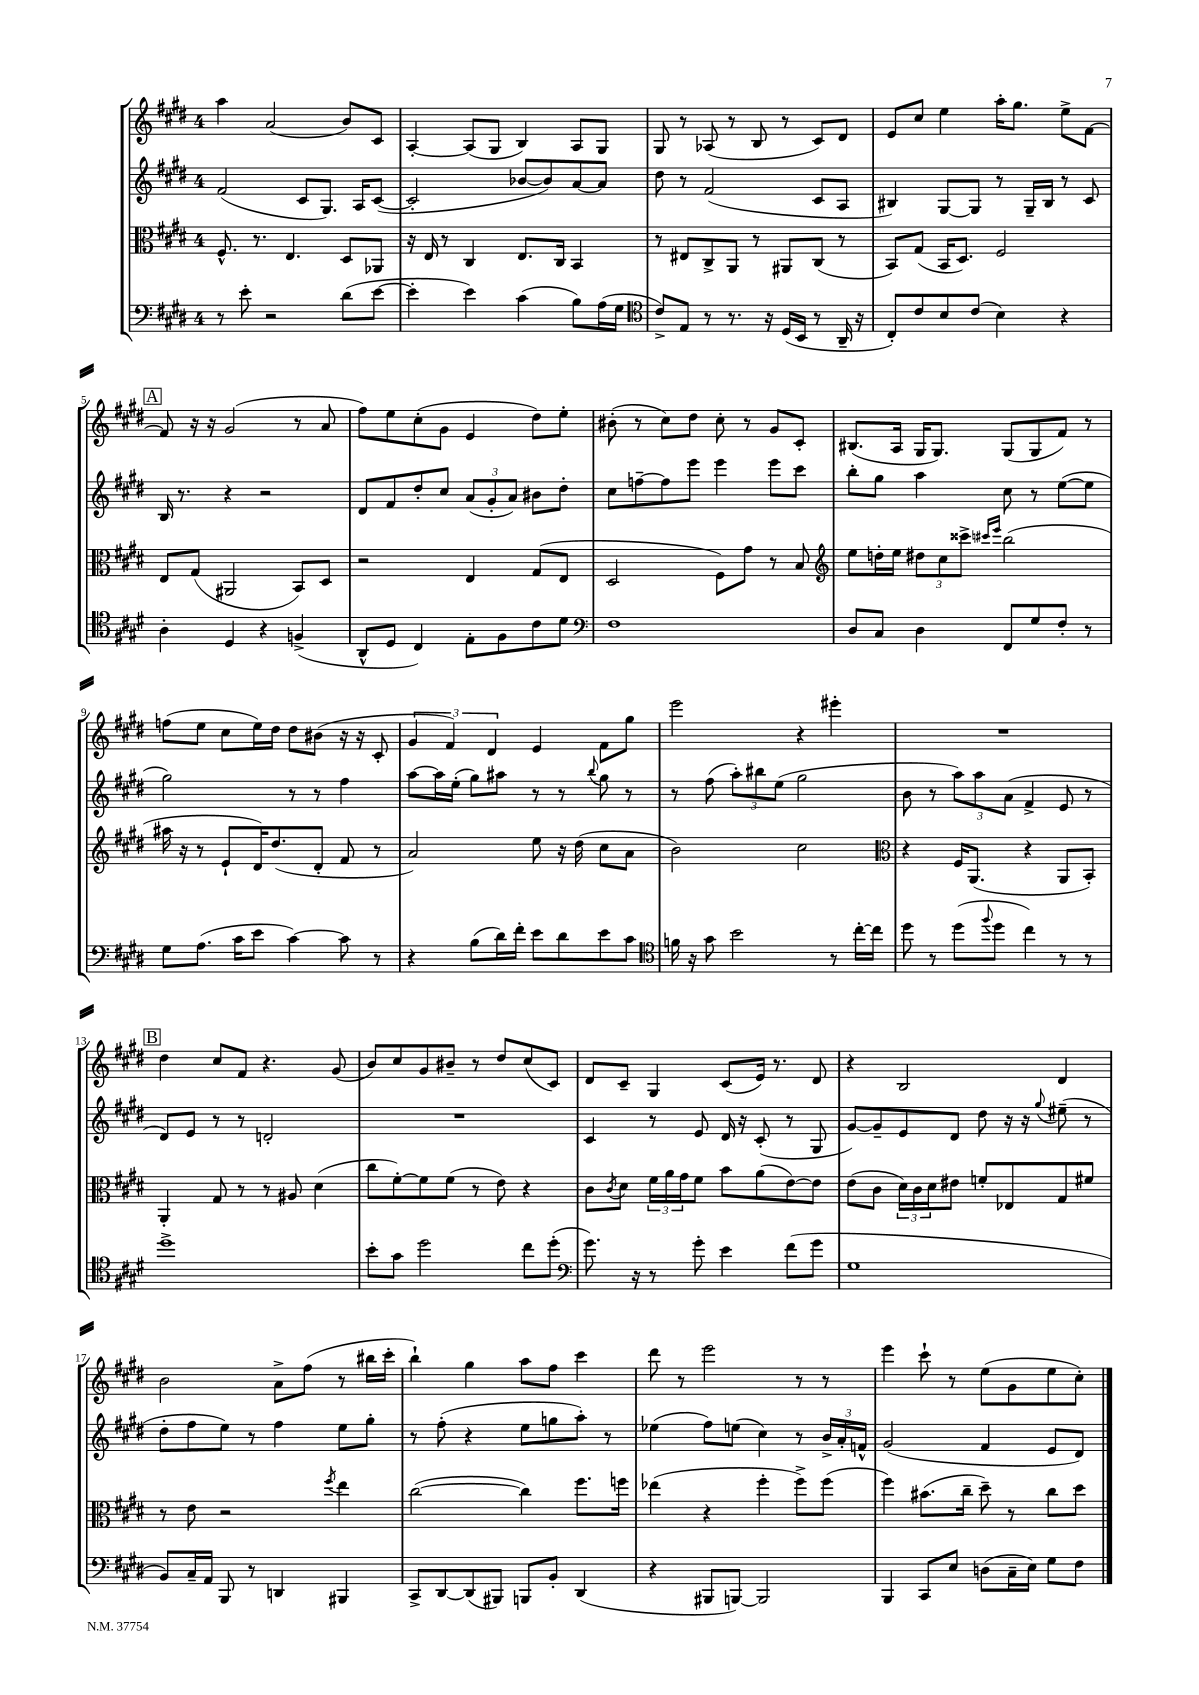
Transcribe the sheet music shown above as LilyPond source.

<<
\new StaffGroup <<
\new Staff = "s0" {
    \clef treble \key e \major \once \override Staff.TimeSignature.style = #'single-digit \time 4/4
    a''4 a'2( b'8) cis'8 |
    a4~-. a8( gis8 b4) a8 gis8 |
    gis8 r8 aes8( r8 b8 r8 cis'8) dis'8 |
    e'8 cis''8 e''4 a''16-. gis''8. e''8-> fis'8~ |
    \mark \markup { \box "A" } fis'8 r16 r16 gis'2( r8 a'8 |
    fis''8) e''8 cis''8-.( gis'8 e'4 dis''8) e''8-. |
    bis'8-.( r8 cis''8) dis''8 cis''8-. r8 gis'8 cis'8-. |
    bis8.( a16 gis16 gis8.) gis8( gis8 fis'8) r8 |
    f''8( e''8 cis''8 e''16) dis''16 dis''8 bis'8( r16 r16 cis'8-. |
    \tuplet 3/2 { gis'4 fis'4) dis'4 } e'4 fis'8 gis''8 |
    e'''2 r4 eis'''4-. |
    R1 |
    \mark \markup { \box "B" } dis''4 cis''8 fis'8 r4. gis'8( |
    b'8) cis''8 gis'8 bis'8-- r8 dis''8 cis''8( cis'8) |
    dis'8 cis'8-- gis4 cis'8( e'16) r8. dis'8 |
    r4 b2 dis'4 |
    b'2 a'8-> fis''8( r8 bis''16 cis'''16-. |
    b''4-!) gis''4 a''8 fis''8 cis'''4 |
    dis'''8 r8 e'''2 r8 r8 |
    e'''4 cis'''8-! r8 e''8( gis'8 e''8 cis''8-.) \bar "|." |
}
\new Staff = "s1" {
    \clef treble \key e \major \once \override Staff.TimeSignature.style = #'single-digit \time 4/4
    fis'2( cis'8 gis8.) a16 cis'8~( |
    cis'2-. bes'8~ bes'8) a'8~ a'8 |
    dis''8 r8 fis'2( cis'8 a8 |
    bis4) gis8~ gis8 r8 gis16-- bis16 r8 cis'8 |
    \mark \markup { \box "A" } b16 r8. r4 r2 |
    dis'8 fis'8 dis''8-. cis''8 \tuplet 3/2 { a'8( gis'8-. a'8) } bis'8 dis''8-. |
    cis''8 f''8~-- f''8 e'''8 e'''4 e'''8 cis'''8 |
    b''8-. gis''8 a''4 cis''8 r8 e''8~( e''8 |
    gis''2) r8 r8 fis''4 |
    a''8~ a''16 e''16-.( gis''8) ais''8 r8 r8 \appoggiatura { b''8 } gis''8 r8 |
    r8 fis''8( \tuplet 3/2 { a''8-.) bis''8 e''8( } gis''2 |
    b'8 r8 \tuplet 3/2 { a''8) a''8 a'8( } fis'4-> e'8 r8 |
    \mark \markup { \box "B" } dis'8) e'8 r8 r8 d'2-. |
    R1 |
    cis'4 r8 e'8 dis'16 r16 cis'8-.( r8 gis8 |
    gis'8~) gis'8-- e'8 dis'8 dis''8 r16 r16 \appoggiatura { gis''8 } eis''8--( r8 |
    dis''8-. fis''8 e''8) r8 fis''4 e''8 gis''8-. |
    r8 fis''8-.( r4 e''8 g''8 a''8-.) r8 |
    ees''4( fis''8) e''8( cis''4) r8 \tuplet 3/2 { b'16-> a'16-. f'16-^ } |
    gis'2( fis'4 e'8 dis'8) \bar "|." |
}
\new Staff = "s2" {
    \clef alto \key e \major \once \override Staff.TimeSignature.style = #'single-digit \time 4/4
    fis8.-^ r8. e4. dis8 aes,8 |
    r16 e16 r8 cis4 e8. cis16 b,4 |
    r8 eis8 cis8-> a,8 r8 ais,8 cis8( r8 |
    b,8) gis8( b,16 dis8.) fis2 |
    \mark \markup { \box "A" } e8 gis8( ais,2 b,8) dis8 |
    r2 e4 gis8( e8 |
    dis2 fis8) gis'8 r8 b8 |
    \clef treble e''8 d''16-. e''16 \tuplet 3/2 { dis''8 cis''8 cisis'''8-> } \grace { cis'''16 e'''16 } b''2( |
    ais''16 r16 r8 e'8-! dis'16) dis''8.( dis'8-. fis'8 r8 |
    a'2) e''8 r16 dis''16( cis''8 a'8 |
    b'2) cis''2 |
    \clef alto r4 fis16 a,8.( r4 a,8 b,8-.) |
    \mark \markup { \box "B" } a,4-. gis8 r8 r8 ais8 dis'4( |
    cis''8 fis'8~-.) fis'8 fis'8( r8 e'8) r4 |
    cis'8 \acciaccatura { cis'8 } dis'8 \tuplet 3/2 { fis'16 a'16 gis'16 } fis'8 b'8 a'8( e'8~) e'8 |
    e'8( cis'8 \tuplet 3/2 { dis'16) cis'16 dis'16 } eis'8 f'8-. ees8 gis8 fis'8 |
    r8 e'8 r2 \acciaccatura { fis''8 } e''4 |
    cis''2~( cis''4) fis''8. f''16 |
    ees''4( r4 fis''4-. fis''8->) fis''8( |
    fis''4) bis'8.( cis''16-- dis''8--) r8 cis''8 dis''8 \bar "|." |
}
\new Staff = "s3" {
    \clef bass \key e \major \once \override Staff.TimeSignature.style = #'single-digit \time 4/4
    r8 e'8-. r2 dis'8( e'8~ |
    e'4-. e'4) cis'4( b8) a16( gis16 |
    \clef tenor cis'8->) e8 r8 r8. r16 dis16( b,16 r8 a,16-- r16 |
    cis8-.) cis'8 b8 cis'8( b4) r4 |
    \mark \markup { \box "A" } a4-. dis4 r4 f4->( |
    a,8-^ dis8 cis4) e8-. fis8 cis'8 dis'8 |
    \clef bass fis1 |
    dis8 cis8 dis4 fis,8 gis8 fis8-. r8 |
    gis8 a8.( cis'16 e'8 cis'4~) cis'8 r8 |
    r4 b8( dis'16) fis'16-. e'8 dis'8 e'8 cis'8 |
    \clef tenor f'16 r16 gis'8 b'2 r8 cis''16~-. cis''16 |
    dis''8 r8 dis''8( \appoggiatura { fis''8 } dis''8 cis''4) r8 r8 |
    \mark \markup { \box "B" } dis''1-> |
    b'8-. gis'8 dis''2 cis''8 dis''8-.( |
    \clef bass gis'8.) r16 r8 gis'8-. e'4 fis'8( gis'8 |
    gis1 |
    b,8) cis16-- a,16 b,,8 r8 d,4 bis,,4 |
    cis,8-> dis,8~ dis,8( bis,,8) b,,8 b,8-. dis,4( |
    r4 bis,,8 b,,8~) b,,2 |
    b,,4 cis,8 e8 d8( cis16-- e16) gis8 fis8 \bar "|." |
}
>>
>>
